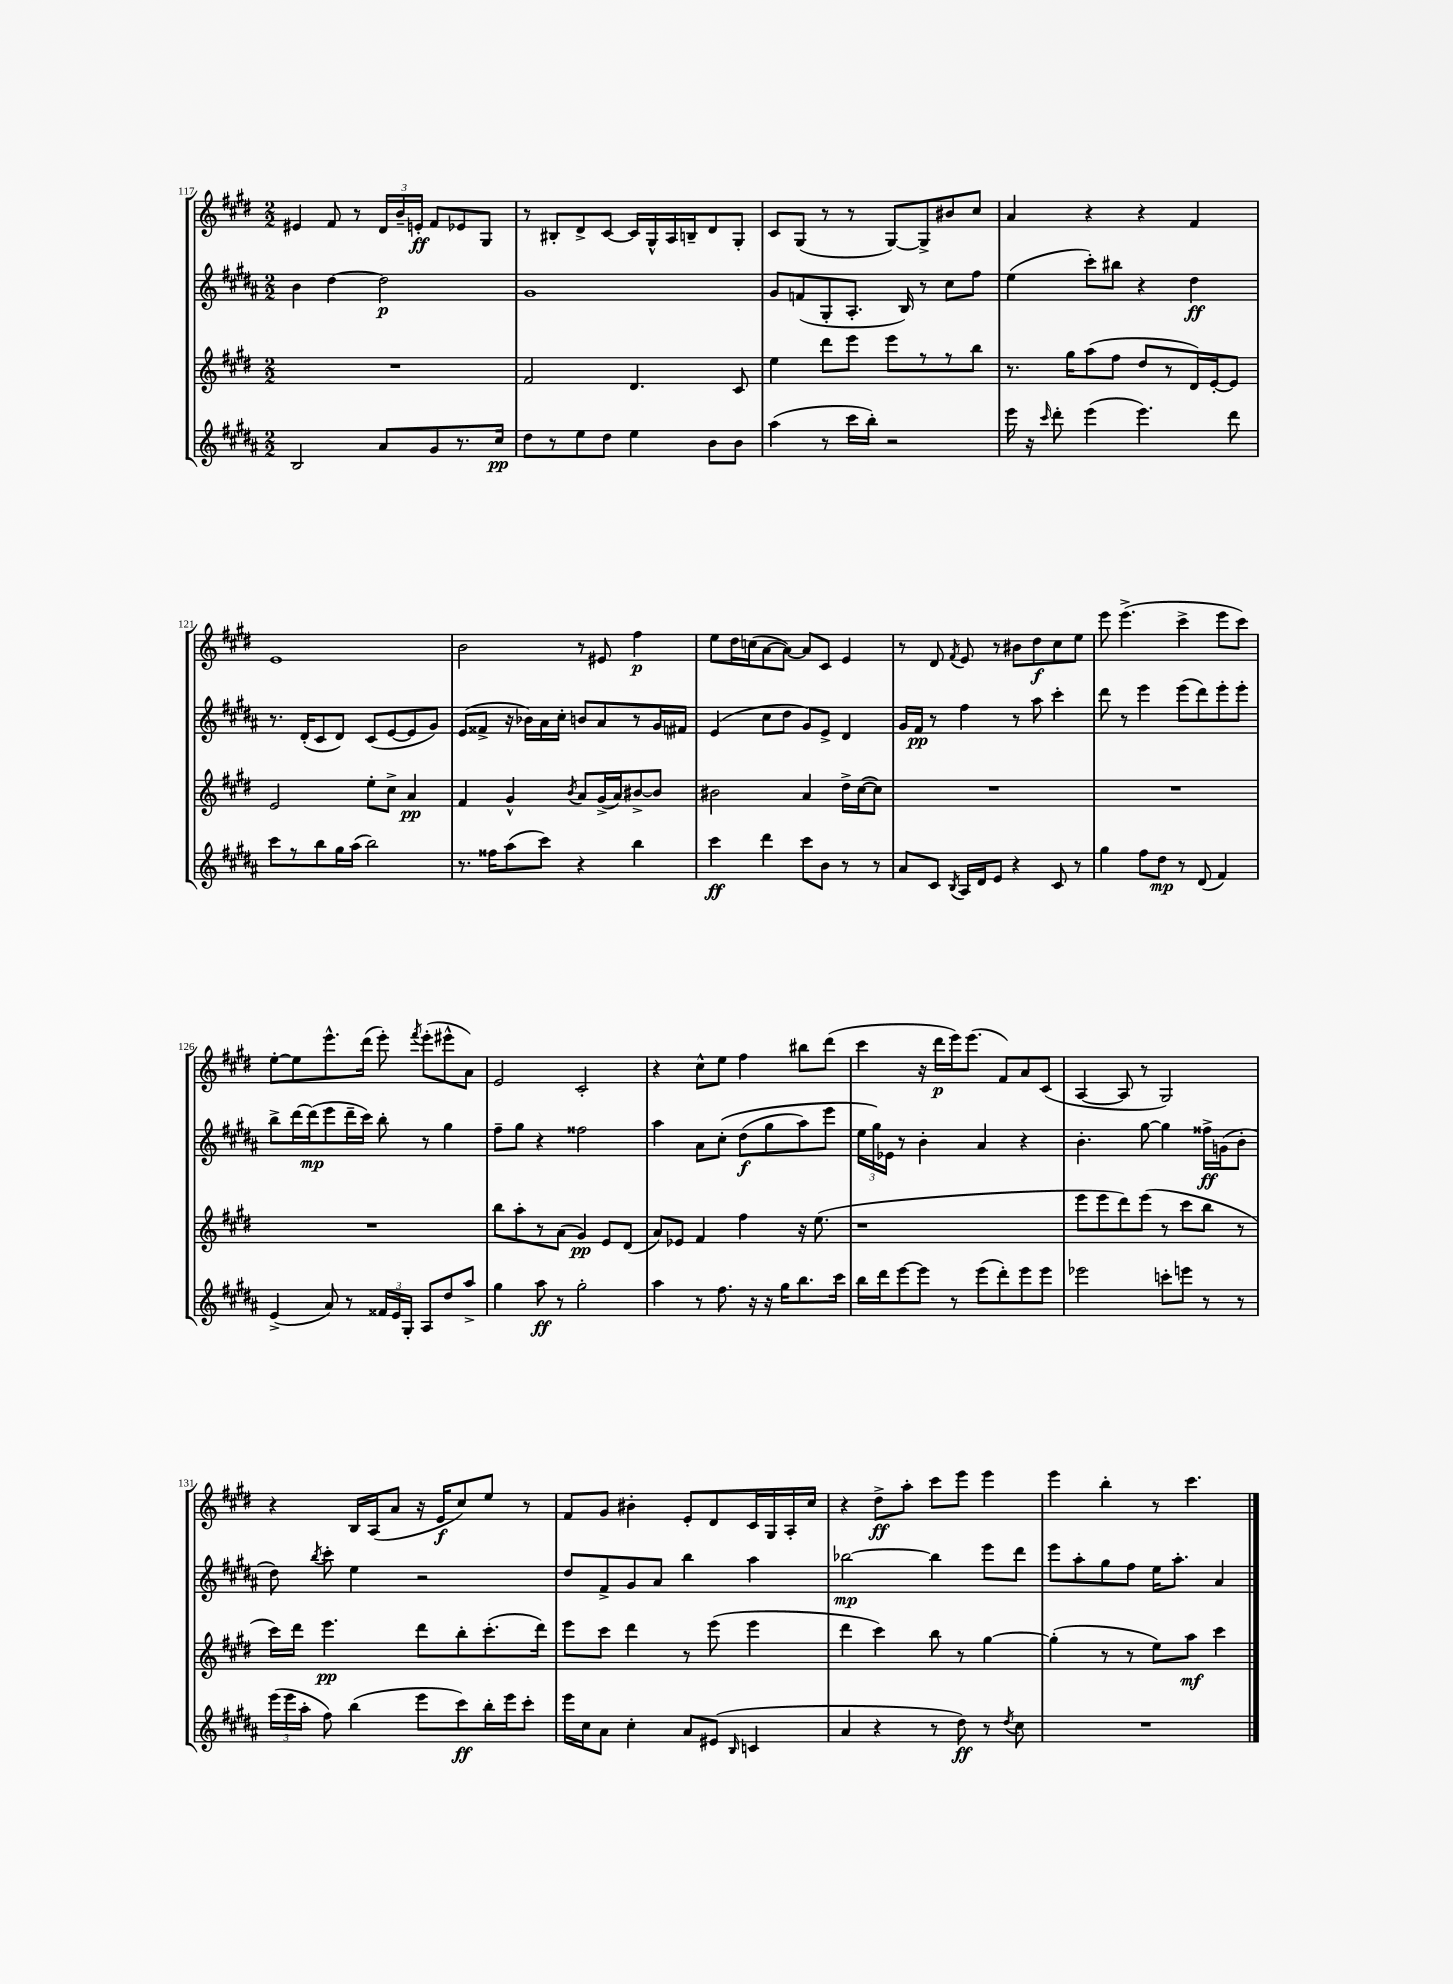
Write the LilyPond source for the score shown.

<<
\new StaffGroup <<
\new Staff = "s0" {
    \clef treble \key e \major \numericTimeSignature \time 2/2
    \autoBeamOff eis'4 fis'8 r8 \tuplet 3/2 { dis'16[ b'16-- e'16]-.\ff } fis'8[ ees'8 gis8] |
    r8 bis8[-. dis'8-> cis'8]~ cis'16[ gis16-^ a16 b16-- dis'8 gis8]-. |
    cis'8[ gis8]( r8 r8 gis8[~) gis8-> bis'8 cis''8] |
    a'4 r4 r4 fis'4 |
    e'1 |
    b'2 r8 eis'8 fis''4\p |
    e''8[ dis''16 c''16( a'8~ a'8]~) a'8[ cis'8] e'4 |
    r8 dis'8 \acciaccatura { fis'8 } e'8 r8 bis'8[ dis''8\f cis''8 e''8] |
    e'''8 e'''4.->( cis'''4-> e'''8[ cis'''8]) |
    e''8[~-. e''8 e'''8.-^ dis'''16]( e'''8-.) \acciaccatura { fis'''8 } e'''8[-.( eis'''8-^ a'8]) |
    e'2 cis'2-. |
    r4 cis''8[-^ e''8] fis''4 bis''8[ dis'''8]( |
    cis'''4 r16 dis'''16[\p e'''16) e'''8.]( fis'8[) a'8 cis'8]( |
    a4~ a8 r8 gis2) |
    r4 b16[ a16( a'8] r16 e'16[\f cis''8) e''8] r8 |
    fis'8[ gis'8] bis'4-. e'8[-. dis'8 cis'16 gis16 a16-. cis''16] |
    r4 dis''8[->\ff a''8]-. cis'''8[ e'''8] e'''4 |
    e'''4 b''4-. r8 cis'''4. \bar "|." |
}
\new Staff = "s1" {
    \clef treble \key b \major \numericTimeSignature \time 2/2
    \autoBeamOff b'4 dis''4~ dis''2\p |
    gis'1 |
    gis'8[ f'8( gis8-. ais8.]-. b16) r8 cis''8[ fis''8] |
    e''4( cis'''8[-.) bis''8] r4 dis''4\ff |
    r8. dis'16[-.( cis'8 dis'8]) cis'8[( e'8~ e'8 gis'8]) |
    e'8[( fisis'8]-> r16 bes'16[) ais'16 cis''16]-. b'8[ ais'8 r8 gis'16 fis'16] |
    e'4( cis''8[ dis''8] gis'8[) e'8]-> dis'4 |
    gis'16[ fis'16]\pp r8 fis''4 r8 ais''8 cis'''4-. |
    dis'''8 r8 e'''4 e'''8[( dis'''8) e'''8-. e'''8]-. |
    b''8[-> dis'''16~ dis'''16\mp( e'''8 dis'''16-- cis'''16]) b''8-. r8 gis''4 |
    fis''8[-- gis''8] r4 fisis''2 |
    ais''4 ais'8[ cis''8]-.\( dis''8[\f( gis''8 ais''8) e'''8] |
    \tuplet 3/2 { e''16[ gis''16\) ees'16] } r8 b'4-. ais'4 r4 |
    b'4.-. gis''8~ gis''4 fisis''16[->\ff g'16( b'8]-. |
    dis''8) \acciaccatura { b''8 } cis'''8-. e''4 r2 |
    dis''8[ fis'8-> gis'8 ais'8] b''4 ais''4 |
    bes''2~\mp bes''4 e'''8[ dis'''8] |
    e'''8[ ais''8-. gis''8 fis''8] e''16[ ais''8.]-. ais'4 \bar "|." |
}
\new Staff = "s2" {
    \clef treble \key e \major \numericTimeSignature \time 2/2
    \autoBeamOff R1 |
    fis'2 dis'4. cis'8 |
    e''4 dis'''8[ e'''8] e'''8[ r8 r8 b''8] |
    r8. gis''16[ a''8( fis''8] dis''8[ r8 dis'16) e'16~-. e'8] |
    e'2 e''8[-. cis''8]-> a'4\pp |
    fis'4 gis'4-^ \acciaccatura { b'8 } a'8[ gis'16->( a'16) bis'8~-> bis'8] |
    bis'2 a'4 dis''16[-> cis''16~( cis''8]) |
    R1 |
    R1 |
    R1 |
    b''8[ a''8-. r8 a'8]( gis'4\pp) e'8[ dis'8]( |
    a'8[) ees'8] fis'4 fis''4 r16 e''8.( |
    r1 |
    e'''8[ e'''8 dis'''8) e'''8]( r8 cis'''8[ b''8] r8 |
    cis'''16[) dis'''16] e'''4.\pp dis'''8[ b''8-. cis'''8.-.( dis'''16]) |
    e'''8[ cis'''8] dis'''4 r8 e'''8( e'''4 |
    dis'''4 cis'''4) b''8 r8 gis''4~ |
    gis''4-.( r8 r8 e''8[) a''8]\mf cis'''4 \bar "|." |
}
\new Staff = "s3" {
    \clef treble \key b \major \numericTimeSignature \time 2/2
    \autoBeamOff b2 ais'8[ gis'8 r8. cis''16]\pp |
    dis''8[ r8 e''8 dis''8] e''4 b'8[ b'8] |
    ais''4( r8 cis'''16[ b''16]-.) r2 |
    e'''16 r16 \grace { cis'''16 } dis'''8-. e'''4( e'''4.) dis'''8 |
    cis'''8[ r8 b''8 gis''16 ais''16]( b''2) |
    r8. fisis''16[ ais''8( cis'''8]) r4 b''4 |
    cis'''4\ff dis'''4 cis'''8[ b'8] r8 r8 |
    ais'8[ cis'8] \acciaccatura { b8 } ais16[ dis'16 e'8] r4 cis'8 r8 |
    gis''4 fis''8[ dis''8]\mp r8 dis'8( fis'4) |
    e'4->( ais'8) r8 \tuplet 3/2 { fisis'16[ e'16 gis16]-. } ais8[ dis''8 ais''8]-> |
    gis''4 ais''8\ff r8 gis''2-. |
    ais''4 r8 fis''8. r16 r16 gis''16[ b''8. cis'''16] |
    b''16[ dis'''16 e'''8~ e'''8] r8 e'''8[( dis'''8-.) e'''8 e'''8] |
    ees'''2 c'''8[-. e'''8] r8 r8 |
    \tuplet 3/2 { e'''16[( e'''16 ais''16]-. } fis''8) b''4( e'''8[ cis'''8\ff) b''16-. e'''16 cis'''8]-. |
    e'''16[ cis''16 ais'8] cis''4-. ais'8[ eis'8]( \grace { b16 } c'4 |
    ais'4 r4 r8 dis''8\ff) r8 \acciaccatura { dis''8 } cis''8 |
    R1 \bar "|." |
}
>>
>>
\layout { \context { \Score currentBarNumber = #117 } }
